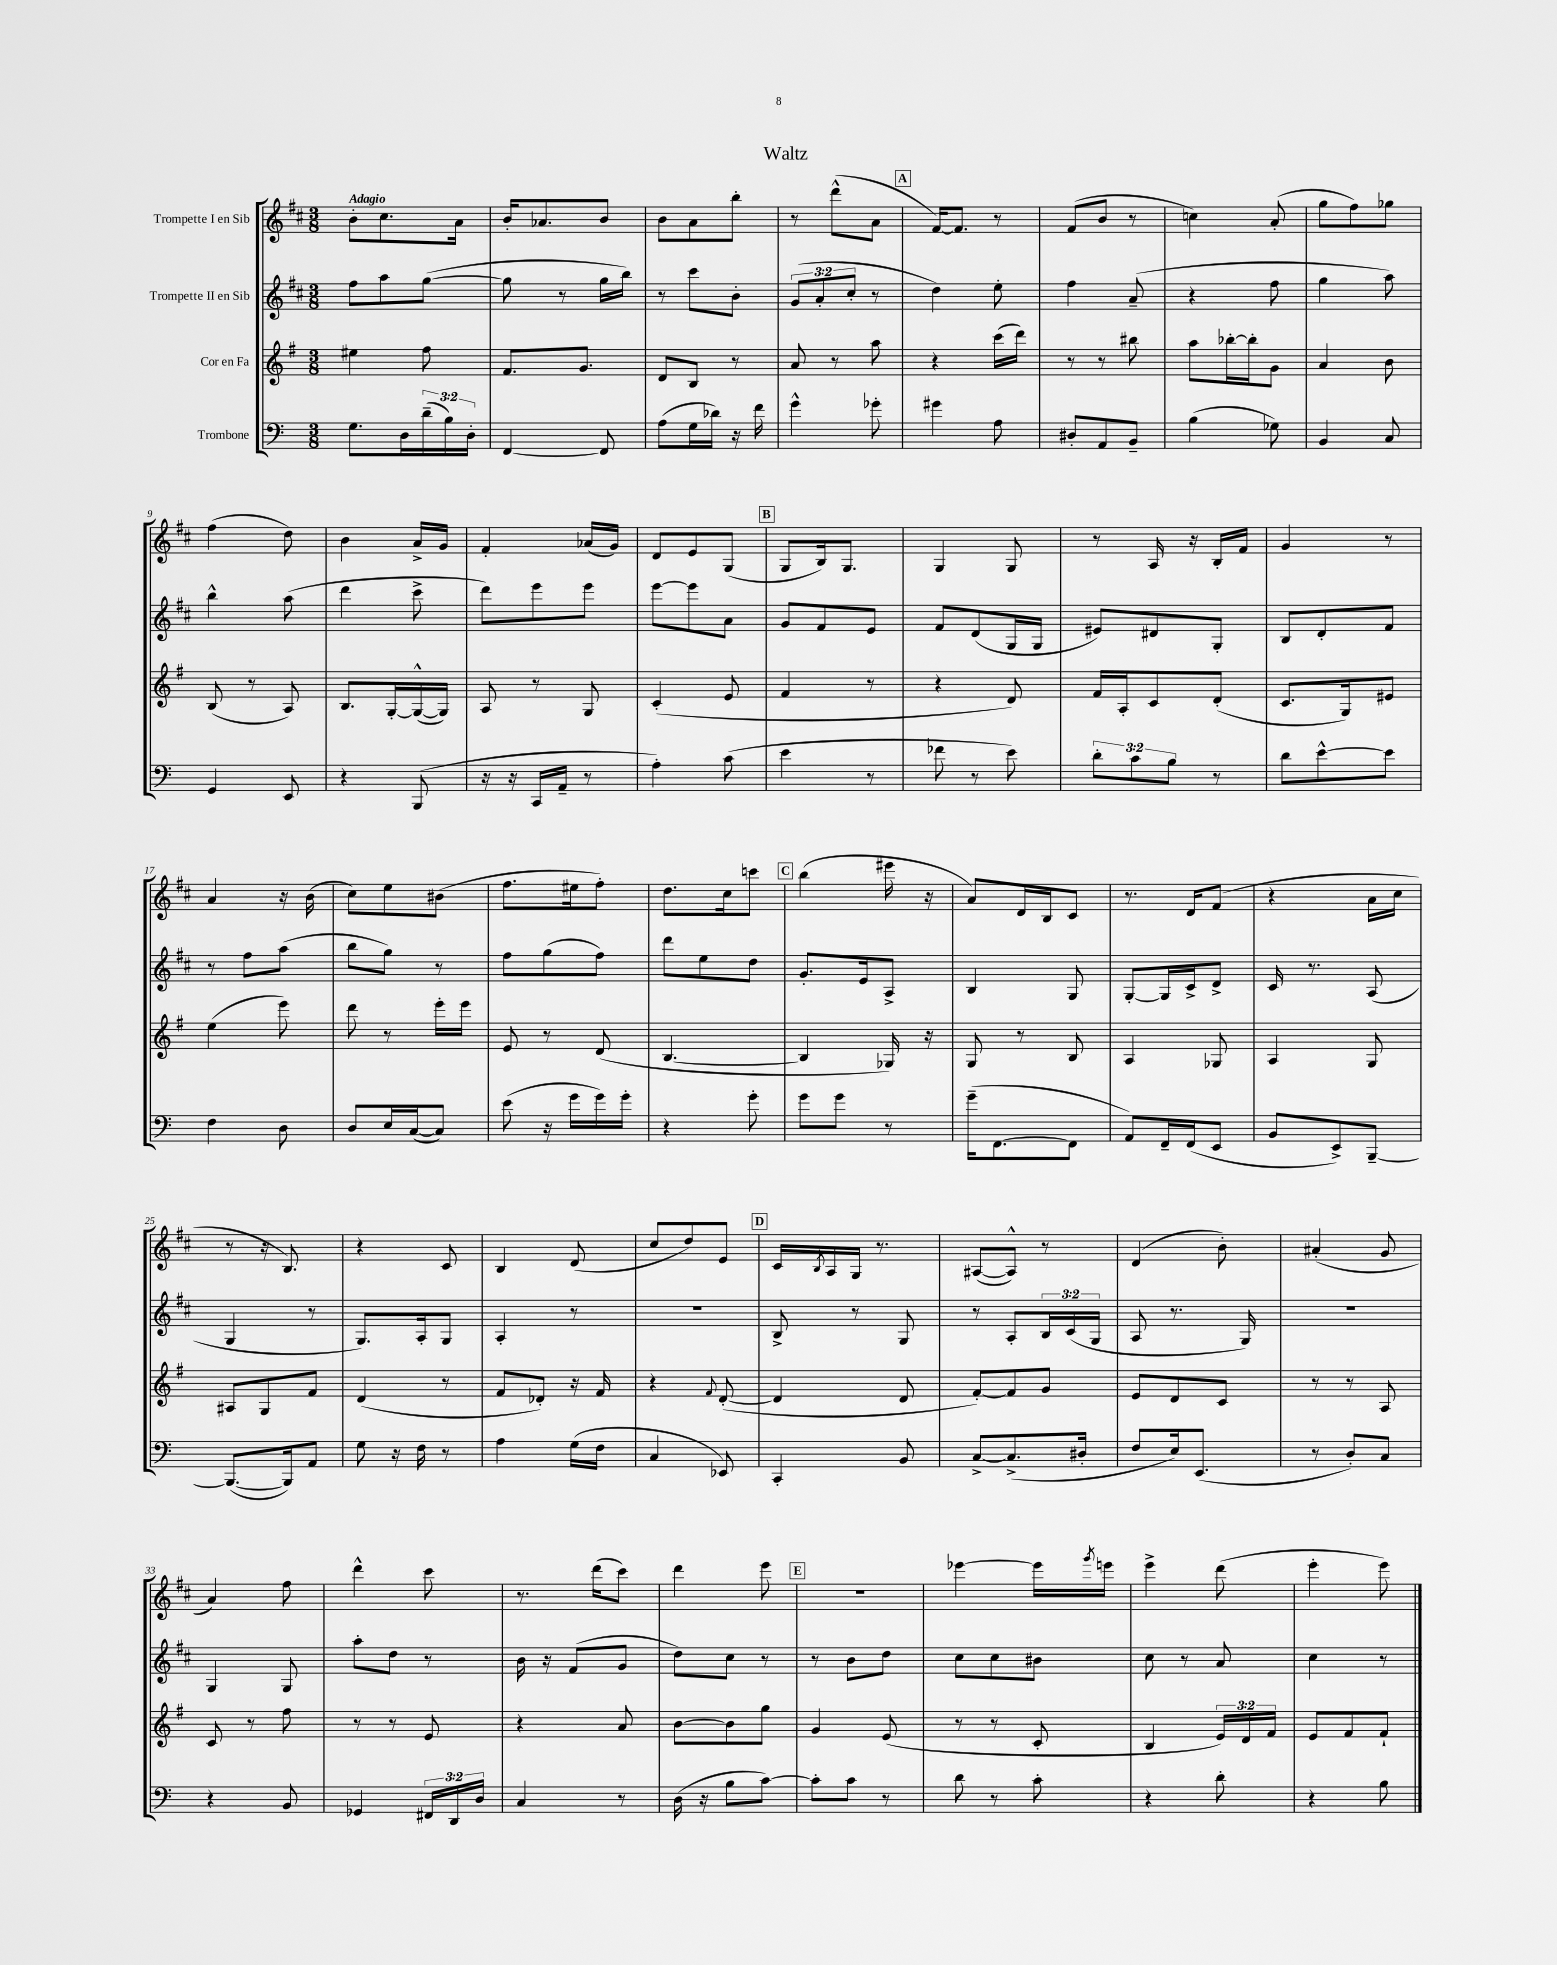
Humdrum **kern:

**kern	**kern	**kern	**kern
*part4	*part3	*part2	*part1
*staff4	*staff3	*staff2	*staff1
*I"Trombone	*I"Cor en Fa	*I"Trompette II en Sib	*I"Trompette I en Sib
*clefF4	*clefG2	*clefG2	*clefG2
*k[]	*k[f#]	*k[f#c#]	*k[f#c#]
*M3/8	*M3/8	*M3/8	*M3/8
=1	=1	=1	=1
!	!	!	!LO:TX:a:B:t=Adagio
8.G\L	4ee#X\	8ff#\L	8b'\L
.	.	8aa\	8.cc#\
16D\L	.	.	.
(24d~\	8ff#\	([8gg\J	.
24B\)	.	.	.
.	.	.	16a\Jk
24D'\JJ	.	.	.
=2	=2	=2	=2
[4FF/	8.f#/L	8gg\]	16b'/KL
.	.	.	8.a-X/
.	.	8r	.
.	8.g/J	.	.
8FF/]	.	16gg\LL	8b/J
.	.	16bb\JJ)	.
=3	=3	=3	=3
(8A\L	8d/L	8r	8b\L
16G\L	8B/J	8ccc#\L	8a\
16d-X\JJ)	.	.	.
16r	8r	8b'\J	8bb'\J
16f\	.	.	.
=4	=4	=4	=4
4g^^\	8a/	(12g/L	8r
.	.	12a'/	.
.	8r	.	(8ddd^^\L
.	.	12cc#'/J	.
8g-X'\	8aa\	8r	8a\J
!!LO:REH:place=s1:t=A
=5	=5	=5	=5
4g#X\	4r	4dd\)	[16f#/KL)
.	.	.	8.f#/J]
8A\	(16ccc\LL	8ee'\	8r
.	16ddd\JJ)	.	.
=6	=6	=6	=6
8D#X'/L	8r	4ff#\	(8f#/L
8AA/	8r	.	8b/J
8BB~/J	8bb#X\	(8a~/	8r
=7	=7	=7	=7
(4B\	8aa\L	4r	4ccn\)
.	[16bb-X'\L	.	.
.	16bb-'\J]	.	.
8G-X\)	8g\J	8ff#\	(8a'/
=8	=8	=8	=8
4BB/	4a/	4gg\	8gg\L
.	.	.	8ff#\)
8C/	8b\	8aa\)	8gg-X\J
!!LO:LB:g=z
=9	=9	=9	=9
4GG/	(8B/	4bb^^\	(4ff#\
.	8r	.	.
8EE/	8A/)	(8aa\	8dd\)
=10	=10	=10	=10
4r	8.B/L	4ddd\	4b\
.	[16G'/L	.	.
(8BBB/	(16G^^/_	8ccc#^\	16a^/LL
.	16G/JJ])	.	16g/JJ
=11	=11	=11	=11
16r	8A/	8ddd\L)	4f#'/
16r	.	.	.
16CC/LL	8r	8eee\	.
16AA~/JJ	.	.	.
8r	8G/	8eee\J	(16a-X/LL
.	.	.	16g/JJ)
=12	=12	=12	=12
4A'\)	(4c'/	[8eee\L	8d/L
.	.	8eee\]	8e/
(8c\	8e/	8a\J	(8G/J
!!LO:REH:place=s1:t=B
=13	=13	=13	=13
4e\	4f#/	8g/L	8G/L
.	.	8f#/	16B/k)
.	.	.	8.G/J
8r	8r	8e/J	.
=14	=14	=14	=14
8f-X\	4r	8f#/L	4G/
8r	.	(8d/	.
8e\)	8d/)	16G/L	8G/
.	.	16G/JJ	.
=15	=15	=15	=15
12d'\L	16f#/LL	8e#X/L)	8r
.	16A'/J	.	.
12c\	.	.	.
.	8c/	8d#X/	16A/
12B\J	.	.	.
.	.	.	16r
8r	(8d'/J	8G'/J	16B'/LL
.	.	.	16f#/JJ
=16	=16	=16	=16
8d\L	8.c/L	8B/L	4g/
[8e^^\	.	8d'/	.
.	16G/k)	.	.
8e\J]	8e#X/J	8f#/J	8r
!!LO:LB:g=z
=17	=17	=17	=17
4F\	(4ee\	8r	4a/
.	.	8ff#\L	.
8D\	8eee\)	(8aa\J	16r
.	.	.	(16b\
=18	=18	=18	=18
8D/L	8ddd\	8bb\L	8cc#\L)
16E/L	8r	8gg\J)	8ee\
([16C/J	.	.	.
8C/J])	16eee'\LL	8r	(8b#X\J
.	16eee\JJ	.	.
=19	=19	=19	=19
(8e\	8e/	8ff#\L	8.ff#\L
16r	8r	(8gg\	.
16g\LL	.	.	16ee#X\k
16g\)	(8d/	8ff#\J)	8ff#'\J)
16g'\JJ	.	.	.
=20	=20	=20	=20
4r	[4.B/	8ddd\L	8.dd\L
.	.	8ee\	.
.	.	.	16cc#\k
8g'\	.	8dd\J	8cccn\J
!!LO:REH:place=s1:t=C
=21	=21	=21	=21
8g\L	4B/]	8.g'/L	(4bb\
8g\J	.	.	.
.	.	16e/k	.
8r	16G-X/)	8A^/J	16eee#X\
.	16r	.	16r
=22	=22	=22	=22
(16g~\KL	8G/	4B/	8a/L)
[8.FF\	.	.	.
.	8r	.	16d/L
.	.	.	16B/J
8FF\J]	8B/	8G/	8c#/J
=23	=23	=23	=23
8AA/L)	4A/	[8G'/L	8.r
16FF~/L	.	16G/L]	.
(16FF/J	.	16c#^/J	16d/KL
8EE/J	8G-X/	8d^/J	(8f#/J
=24	=24	=24	=24
8BB/L	4A/	16c#/	4r
.	.	8.r	.
8EE^/)	.	.	.
[8BBB~/J	8G/	(8A/	16a\LL
.	.	.	16cc#\JJ
!!LO:LB:g=z
=25	=25	=25	=25
(8.BBB/L_	8A#X/L	4G/	8r
.	8G/	.	16r
16BBB/k])	.	.	8.B/)
8AA/J	8f#/J	8r	.
=26	=26	=26	=26
8G\	(4d/	8.G/L)	4r
16r	.	.	.
16F\	.	16A'/k	.
8r	8r	8G/J	8c#/
=27	=27	=27	=27
4A\	8f#/L	4A'/	4B/
.	8d-X'/J)	.	.
(16G\LL	16r	8r	(8d/
16F\JJ	16f#/	.	.
=28	=28	=28	=28
4C/	4r	4.r	8cc#/L
.	.	.	8dd/)
.	8qqf#/	.	.
8EE-X/)	([8d'/	.	8e/J
!!LO:REH:place=s1:t=D
=29	=29	=29	=29
4CC'/	4d/]	8B^/	16c#/LL
.	.	.	8qB/
.	.	.	16A/
.	.	8r	16G/JJ
.	.	.	8.r
8BB/	8d/	8G/	.
=30	=30	=30	=30
[8C^/L	[8f#'/L)	8r	([8A#X/L
(8.C^/]	8f#/]	8A'/L	8A#^^/J])
.	8g/J	24B/L	8r
.	.	(24c#/	.
16D#X'/Jk	.	.	.
.	.	24G/JJ	.
=31	=31	=31	=31
8F/L	8e/L	8A/	(4d/
16E/k)	8d/	8.r	.
(8.EE/J	.	.	.
.	8c/J	.	8b'\)
.	.	16G/)	.
=32	=32	=32	=32
8r	8r	4.r	(4a#X'/
8D'/L)	8r	.	.
8C/J	8A/	.	8g/
!!LO:LB:g=z
=33	=33	=33	=33
4r	8c/	4G/	4a/)
.	8r	.	.
8BB/	8ff#\	8G/	8ff#\
=34	=34	=34	=34
4GG-X/	8r	8aa'\L	4ddd^^\
.	8r	8dd\J	.
24FF#X/LL	8e/	8r	8ccc#\
24DD/	.	.	.
24D/JJ	.	.	.
=35	=35	=35	=35
4C/	4r	16b\	8.r
.	.	16r	.
.	.	(8f#/L	.
.	.	.	(16ddd\KL
8r	8a/	8g/J	8ccc#\J)
=36	=36	=36	=36
(16D\	[8b\L	8dd\L)	4ddd\
16r	.	.	.
8B\L	8b\]	8cc#\J	.
[8c\J)	8gg\J	8r	8eee\
!!LO:REH:place=s1:t=E
=37	=37	=37	=37
8c'\L]	4g/	8r	4.r
8c\J	.	8b\L	.
8r	(8e/	8dd\J	.
=38	=38	=38	=38
8d\	8r	8cc#\L	[4eee-X\
8r	8r	8cc#\	.
8c'\	8c'/	8b#X\J	16eee-\LL]
.	.	.	8qggg/
.	.	.	16eeen\JJ
=39	=39	=39	=39
4r	4B/	8cc#\	4eee^\
.	.	8r	.
8d'\	24e/LL)	8a/	(8ddd\
.	24d/	.	.
.	24f#/JJ	.	.
=40	=40	=40	=40
4r	8e/L	4cc#\	4eee'\
.	8f#/	.	.
8B\	8f#`/J	8r	8eee\)
==	==	==	==
*-	*-	*-	*-
